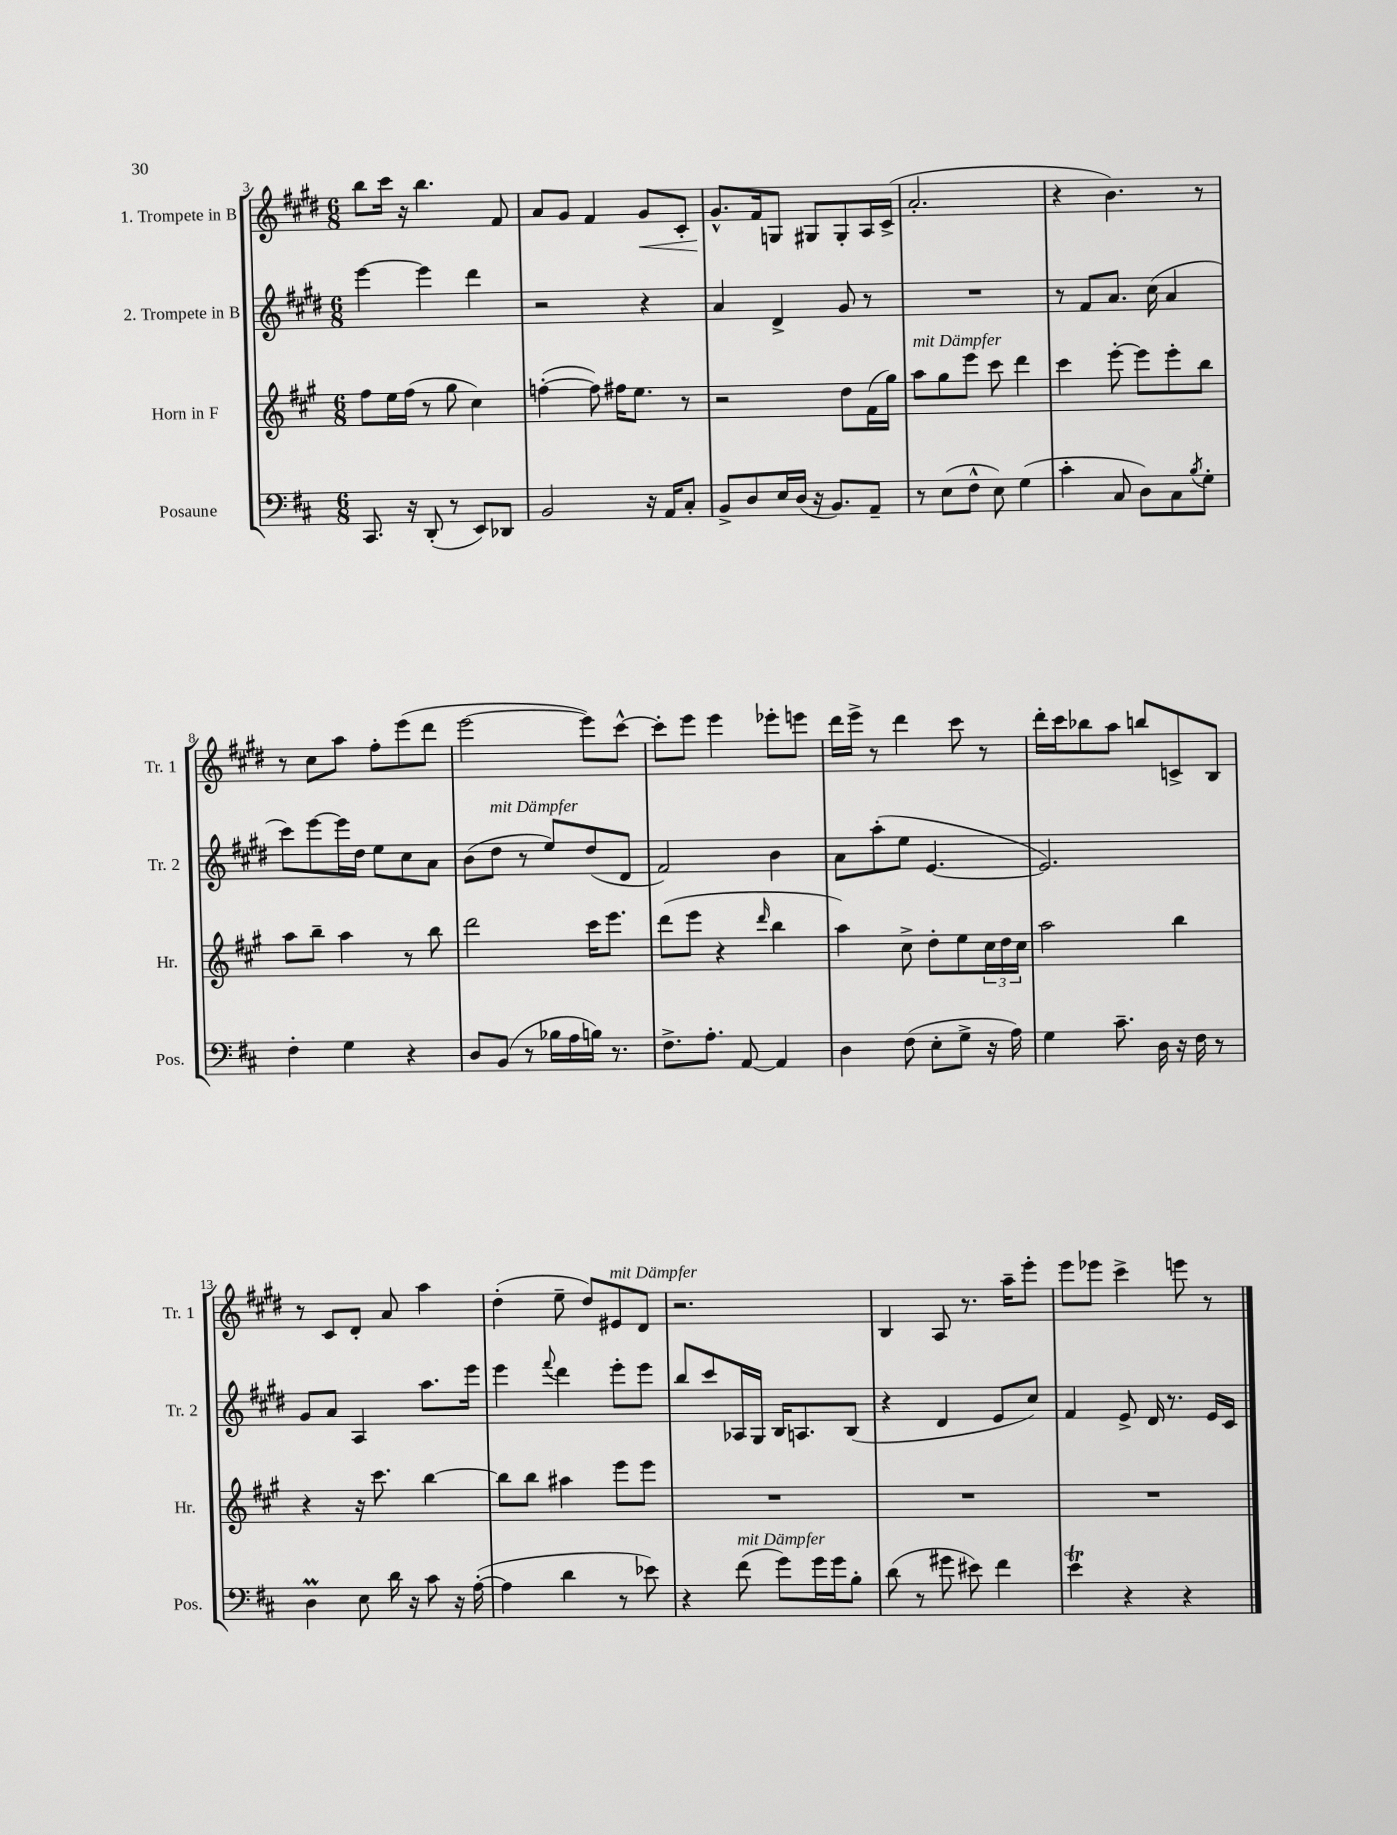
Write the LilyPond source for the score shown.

<<
\new StaffGroup <<
\new Staff = "s0" \with { instrumentName = "1. Trompete in B" shortInstrumentName = "Tr. 1" } {
    \clef treble \key e \major \numericTimeSignature \time 6/8
    b''8 cis'''16 r16 b''4. fis'8 |
    a'8 gis'8 fis'4 gis'8\< cis'8-. |
    gis'8.-^\! fis'16 g8 gis8 gis8-. a16 cis'16->( |
    a'2.-. |
    r4 b'4.) r8 |
    r8 cis''8 a''8 fis''8-. e'''8( dis'''8 |
    e'''2~ e'''8) cis'''8~-^ |
    cis'''8-. e'''8 e'''4 ees'''8-. e'''8 |
    dis'''16 e'''16-> r8 dis'''4 cis'''8 r8 |
    dis'''16-. cis'''16 bes''8 a''8 b''8 c'8-> b8 |
    r8 cis'8 dis'8-. a'8 a''4 |
    dis''4-.( e''8-- dis''8) eis'8^\markup { \italic "mit Dämpfer" } dis'8 |
    r2. |
    b4 a8 r8. a''16-- e'''8-. |
    e'''8 ees'''8 cis'''4-> e'''8 r8 \bar "|." |
}
\new Staff = "s1" \with { instrumentName = "2. Trompete in B" shortInstrumentName = "Tr. 2" } {
    \clef treble \key e \major \numericTimeSignature \time 6/8
    e'''4~ e'''4 dis'''4 |
    r2 r4 |
    a'4 dis'4-> gis'8 r8 |
    R2. |
    r8 fis'8 a'8. cis''16( a'4 |
    cis'''8) e'''8~ e'''16 dis''16 e''8 cis''8 a'8 |
    b'8( dis''8^\markup { \italic "mit Dämpfer" } r8 e''8) dis''8( dis'8 |
    fis'2) b'4 |
    a'8 a''8-.( e''8 e'4.~ |
    e'2.) |
    gis'8 a'8 a4 a''8. e'''16 |
    e'''4 \appoggiatura { fis'''8 } dis'''4 e'''8-. e'''8 |
    b''8 cis'''8 aes16 gis16 b16 a8. b8( |
    r4 dis'4 e'8 cis''8) |
    fis'4 e'8-> dis'16 r8. e'16 cis'16 \bar "|." |
}
\new Staff = "s2" \with { instrumentName = "Horn in F" shortInstrumentName = "Hr." } {
    \clef treble \key a \major \numericTimeSignature \time 6/8
    fis''8 e''16 fis''16( r8 gis''8 cis''4) |
    f''4~-.( f''8) fis''16 e''8. r8 |
    r2 d''8 fis'16( gis''16) |
    a''8^\markup { \italic "mit Dämpfer" } gis''8 e'''8 cis'''8 d'''4 |
    cis'''4 e'''8~-. e'''8 e'''8-. b''8 |
    a''8 b''8-- a''4 r8 b''8 |
    d'''2 cis'''16 e'''8. |
    d'''8( e'''8 r4 \grace { d'''16 } b''4 |
    a''4) cis''8-> d''8-. e''8 \tuplet 3/2 { cis''16 d''16 cis''16 } |
    a''2 b''4 |
    r4 r16 cis'''8. b''4~ |
    b''8 b''8 ais''4 e'''8 e'''8 |
    R2. |
    R2. |
    R2. \bar "|." |
}
\new Staff = "s3" \with { instrumentName = "Posaune" shortInstrumentName = "Pos." } {
    \clef bass \key d \major \numericTimeSignature \time 6/8
    cis,8. r16 d,8-.( r8 e,8) des,8 |
    b,2 r16 a,16 cis8-. |
    b,8-> d8 e16 d16( r16 b,8.) a,8-- |
    r8 e8( fis8-^ e8) g4( |
    cis'4-. cis8 d8) cis8 \acciaccatura { b8 } g8-. |
    fis4-. g4 r4 |
    d8 b,8( r8 bes16 a16 b16) r8. |
    fis8.-> a8.-. a,8~ a,4 |
    d4 fis8( e8-. g8-> r16 a16) |
    g4 cis'8.-- d16 r16 fis16 r8 |
    d4\prall e8 d'16 r16 cis'8 r16 a16~-.( |
    a4 d'4 r8 ees'8) |
    r4 fis'8^\markup { \italic "mit Dämpfer" }( g'8) g'16 g'16 b8-. |
    d'8( r8 gis'8 eis'8) fis'4 |
    e'4\trill r4 r4 \bar "|." |
}
>>
>>
\layout { \context { \Score currentBarNumber = #3 } }
